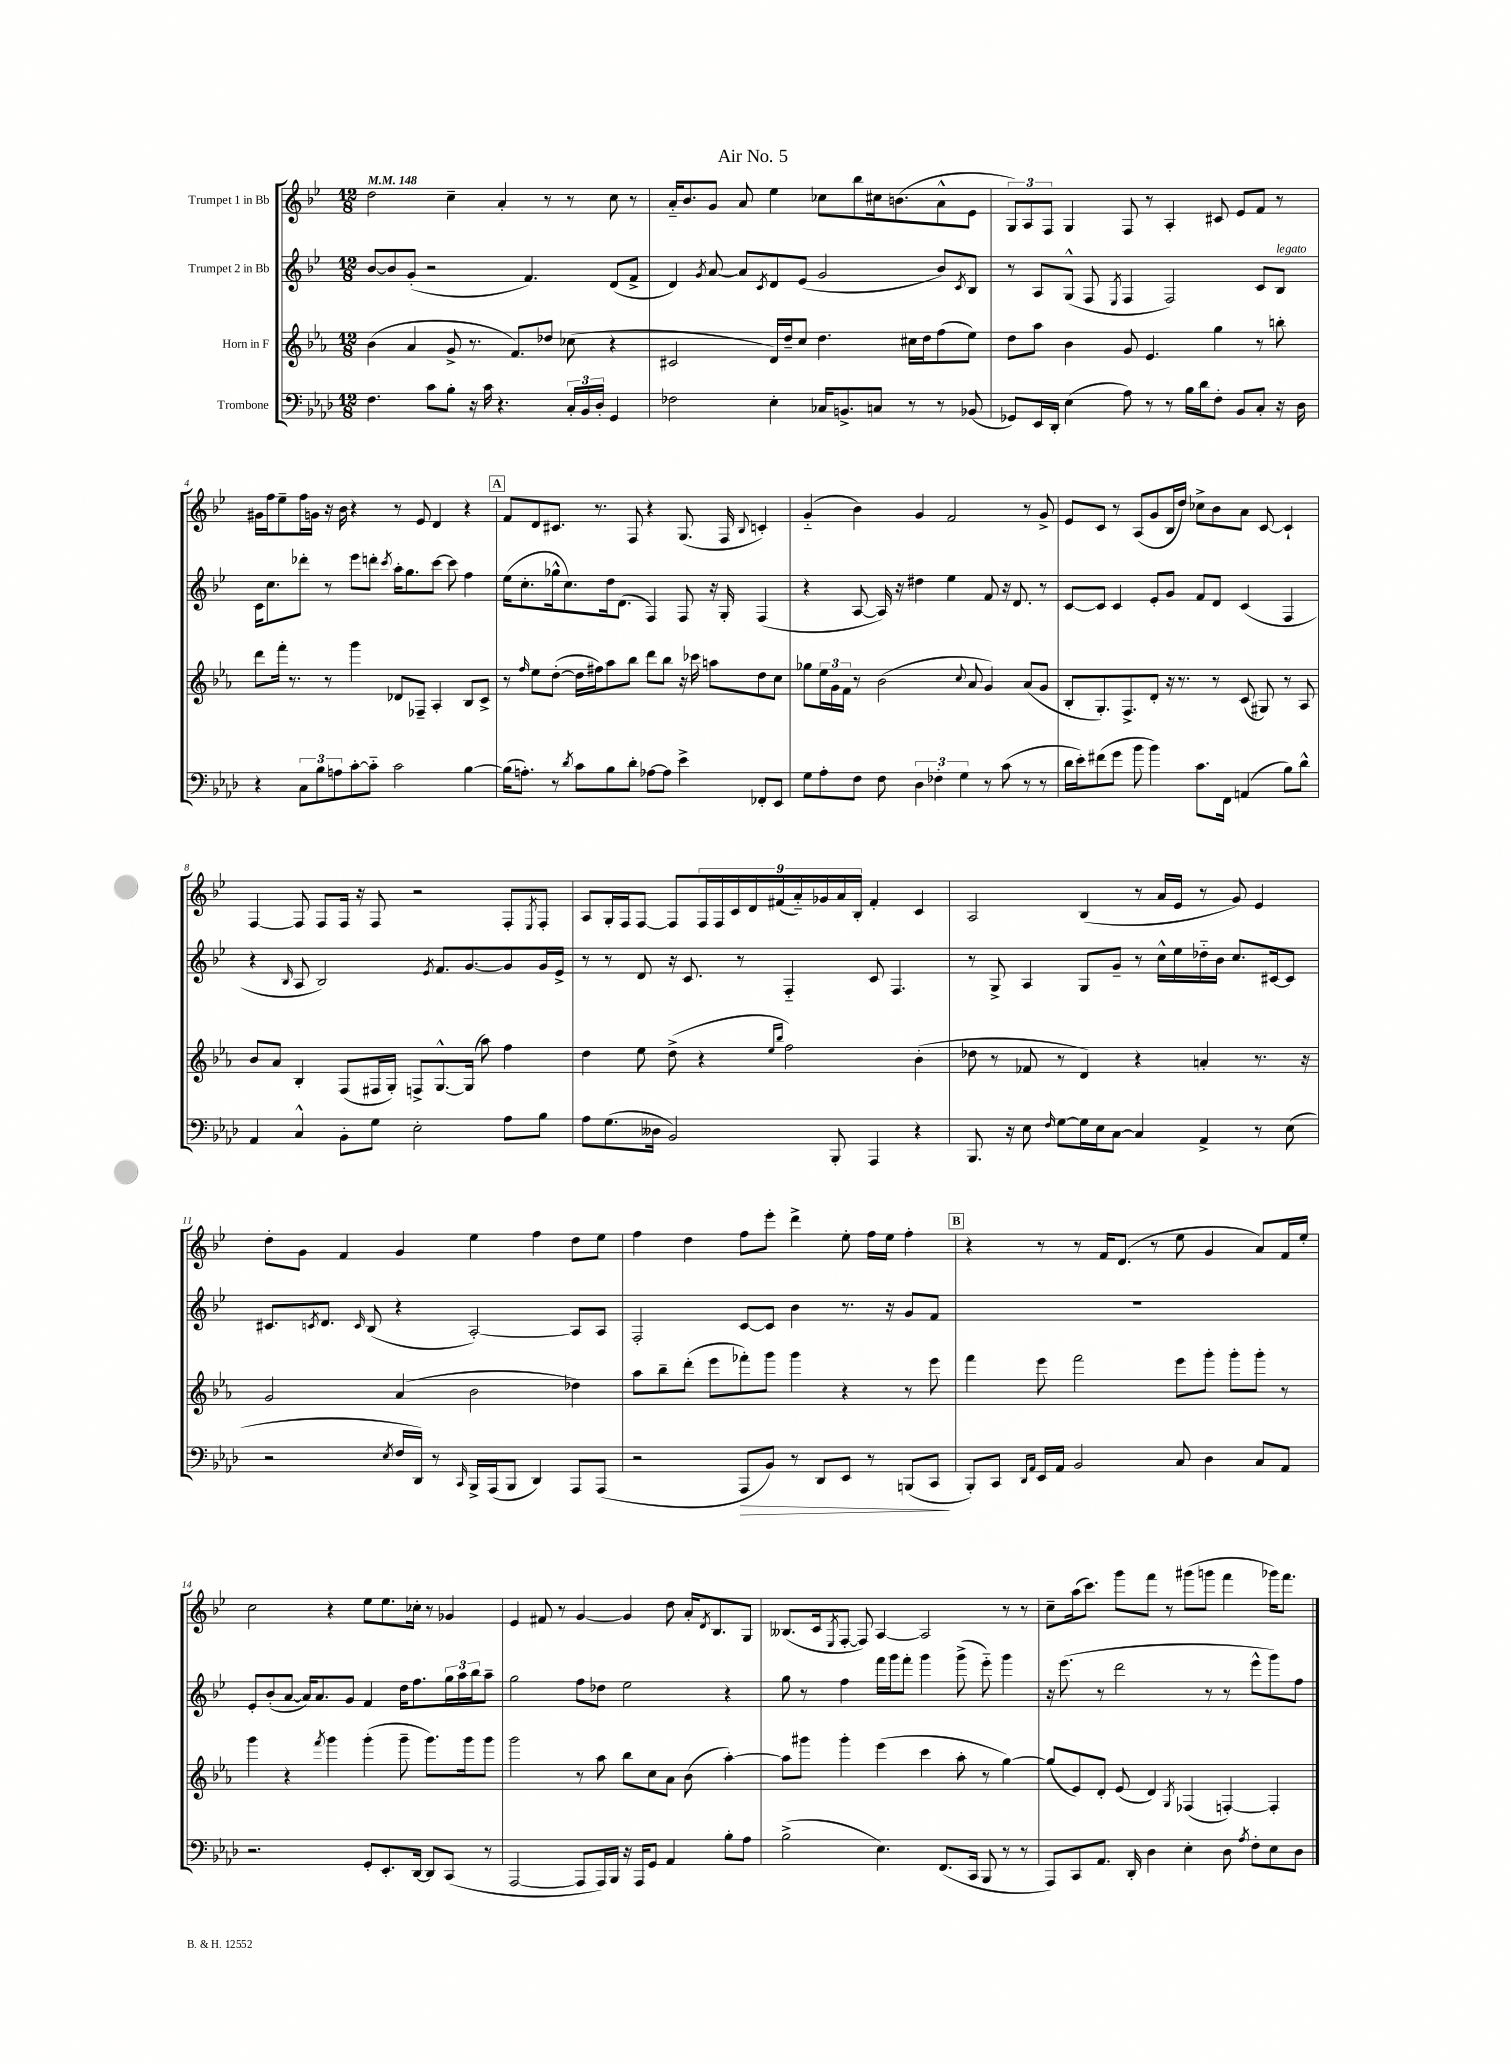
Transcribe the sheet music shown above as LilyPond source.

\header { title = "Air No. 5" }
<<
\new StaffGroup <<
\new Staff = "s0" \with { instrumentName = "Trumpet 1 in Bb" } {
    \clef treble \key bes \major \numericTimeSignature \time 12/8 \tempo 4 = 148
    d''2 c''4-- a'4-. r8 r8 c''8 r8 |
    a'16-_ bes'8. g'8 a'8 ees''4 ces''8 bes''8 cis''16 b'8.( a'8-^ ees'8 |
    \tuplet 3/2 { g8) a8 f8 } g4 f8 r8 a4-. cis'8 ees'8 f'8 r8 |
    gis'16 f''16 ees''8-- f''16 g'16 r16 bes'16 r4 r8 ees'8 d'4 r4 |
    \mark \markup { \box "A" } f'8 d'8 cis'8. r8. f8 r4 g8.( f16 \appoggiatura { bes8 } c'4-.) |
    g'4-_( bes'4) g'4 f'2 r8 g'8-> |
    ees'8 c'8 r8 a8( g'8 bes16 d''16) ces''8-> bes'8 a'8 c'8~ c'4-! |
    f4~ f8 f8 f16 r16 f8 r2 f8-. \acciaccatura { ees8 } f8-. |
    a8 g16-. f16 f8~ f8 \tuplet 9/8 { f16 f16 c'16 d'16 fis'16( a'16-_) ges'16 a'16 bes16-. } fis'4-. c'4 |
    a2 bes4( r8 a'16 ees'16 r8 g'8) ees'4 |
    d''8-. g'8 f'4 g'4 ees''4 f''4 d''8 ees''8 |
    f''4 d''4 f''8 ees'''8-. d'''4-> ees''8-. f''16 ees''16 f''4-. |
    \mark \markup { \box "B" } r4 r8 r8 f'16 d'8.( r8 ees''8 g'4 a'8) f'16 ees''16-. |
    c''2 r4 ees''8 ees''8. ces''16-. r8 ges'4 |
    ees'4 fis'8 r8 g'4~ g'4 d''8 a'16-. \acciaccatura { d'8 } bes8. g8 |
    beses8.( c'16 \acciaccatura { ees8 } f8~-. f8) a4~ a2 r8 r8 |
    c''8-- a''16( c'''8.) g'''8 f'''8 r8 gis'''8( g'''8 f'''4 ges'''16) f'''8. \bar "|." |
}
\new Staff = "s1" \with { instrumentName = "Trumpet 2 in Bb" } {
    \clef treble \key bes \major \numericTimeSignature \time 12/8
    bes'8~ bes'8 g'8-.( r2 f'4.) d'8( f'8-> |
    d'4) \acciaccatura { g'8 } a'8~ a'8 \acciaccatura { c'8 } d'8 ees'8( g'2 bes'8) \acciaccatura { c'8 } bes8 |
    r8 a8 g8-^( f8 \acciaccatura { ees8 } f4 f2) c'8 bes8^\markup { \italic "legato" } |
    c'16 c''8. des'''8-. r8 ees'''8 d'''8-. \acciaccatura { c'''8 } a''16-. g''8. c'''8~ c'''8 f''4 |
    \mark \markup { \box "A" } ees''16( c''8.-. ges''16-^ c''8.) d''16 d'8.( f4) f8 r16 g16-. f4( |
    r4 a8~ a16) r16 dis''4 ees''4 f'8 r16 d'8. r8 |
    c'8~ c'8 c'4 ees'8-. g'8 f'8 d'8 c'4( f4 |
    r4 \grace { bes16 } a8 bes2) \acciaccatura { ees'8 } f'8. g'8.~ g'8 g'16 ees'16-> |
    r8 r8 d'8 r16 c'8. r8 f4-_ c'8 f4. |
    r8 g8-> a4 g8 g'8-- r8 c''16-^ ees''16 des''16-_ bes'16 c''8. cis'16~ cis'8 |
    cis'8. \acciaccatura { c'8 } d'8. \grace { c'16 } bes8( r4 a2~-.) a8 a8 |
    f2-. c'8~ c'8 bes'4 r8. r16 g'8 f'8 |
    \mark \markup { \box "B" } R1. |
    ees'8-. bes'8-.( a'8~ a'16) a'8. g'8 f'4 d''16 f''8. \tuplet 3/2 { g''16 a''16 bes''16 } a''8-- |
    g''2 f''8 des''8 ees''2 r4 |
    g''8 r8 f''4 f'''16 g'''16 f'''8-. g'''4 g'''8->( ees'''8-_) g'''4 |
    r16 ees'''8.( r8 d'''2 r8 r8 ees'''8-^ g'''8) f''8 \bar "|." |
}
\new Staff = "s2" \with { instrumentName = "Horn in F" } {
    \clef treble \key ees \major \numericTimeSignature \time 12/8
    bes'4( aes'4 g'8-> r8. f'8.) des''8 ces''8( r4 |
    cis'2 d'16) d''16-- c''8 d''4. cis''16 d''16 f''8( ees''8) |
    d''8 aes''8 bes'4 g'8 ees'4. g''4 r8 b''8-. |
    d'''8 f'''16-. r8. r8 g'''4 des'8 fes8-- aes4-. bes8 c'8-> |
    \mark \markup { \box "A" } r8 \grace { f''16 } ees''8 d''8~-.( d''16 fis''16) aes''8 bes''8 d'''8 bes''8 r16 ces'''16 a''8 d''8 c''8 |
    ges''8 \tuplet 3/2 { ees''16 g'16 f'16 } r8 bes'2( \appoggiatura { c''8 } aes'8 g'4) aes'8( g'8 |
    bes8-. g8.-.) f8.-> d'8-. r16 r8. r8 c'8( gis8) r8 aes8 |
    bes'8 aes'8 bes4-. f8( fis16 g16-.) f8-> g8.~-^ g16( aes''8) f''4 |
    d''4 ees''8 d''8->( r4 \grace { ees''16 bes''16 } f''2) bes'4-.( |
    des''8 r8 fes'8 r8 d'4) r4 a'4-. r8. r16 |
    g'2 aes'4( bes'2 des''4) |
    aes''8 bes''8-- d'''8-.( ees'''8 fes'''8-.) g'''8 g'''4 r4 r8 ees'''8 |
    \mark \markup { \box "B" } f'''4 ees'''8 f'''2 ees'''8 g'''8-. g'''8-. g'''8-. r8 |
    g'''4 r4 \acciaccatura { f'''8 } g'''4 g'''4-.( g'''8-- g'''8.) g'''16 g'''8 |
    g'''2 r8 aes''8 bes''8 c''8 aes'8 bes'8( aes''4~-.) |
    aes''8 gis'''8 gis'''4-. ees'''4( c'''4 aes''8-. r8 g''4~) |
    g''8( ees'8) d'8-. ees'8( d'4) \acciaccatura { g8 } fes4( f4~-.) f4-. \bar "|." |
}
\new Staff = "s3" \with { instrumentName = "Trombone" } {
    \clef bass \key aes \major \numericTimeSignature \time 12/8
    f4. c'8 bes8-. r16 c'16 r4. \tuplet 3/2 { c16-. bes,16 des16-. } g,4 |
    fes2 ees4-. ces16 b,8.-> c8 r8 r8 bes,8( |
    ges,8) ees,16 des,16-. ees4( aes8) r8 r8 bes16 des'16 f8-. bes,8 c8-. r16 des16 |
    r4 \tuplet 3/2 { c8 bes8 a8 } c'8~-. c'8-_ c'2 bes4~ |
    \mark \markup { \box "A" } bes16( a8.-.) r8 \acciaccatura { des'8 } c'8 bes8 des'8-. aes8~ aes8 ees'4-> fes,8-. ees,8 |
    g8 aes8-. f8 f8 \tuplet 3/2 { des4 fes4-. g4 } r8 c'8( r8 r8 |
    des'16 ees'16-.) fis'8( g'8 bes'8 bes'4) c'8. f,16 a,4( bes8) des'8-^ |
    aes,4 c4-^ bes,8-. g8 ees2-. aes8 bes8 |
    aes8 g8.( deses16 bes,2) bes,,8-. aes,,4 r4 |
    bes,,8. r16 ees8 \grace { f16 } g8~ g16 ees16 c8~ c4 aes,4-> r8 ees8( |
    r2 \acciaccatura { ees8 } f16 des,16) r8 \grace { c,16 } bes,,16-> aes,,16( bes,,8 des,4) aes,,8 aes,,8( |
    r2 aes,,8\> bes,8) r8 des,8 ees,8 r8 b,,8( c,8\! |
    \mark \markup { \box "B" } bes,,8-.) c,8 \grace { des,16 aes,16 } ees,16 aes,16 bes,2 c8 des4 c8 aes,8 |
    r2. g,8-. ees,8.-. des,16~ des,8 c,8( r8 |
    aes,,2~ aes,,8 aes,,16) bes,,16 r16 aes,,16 g,8 aes,4 bes8-. aes8 |
    bes2->( ees4.) f,8.( c,16 bes,,8 r8 r8 |
    aes,,8) c,8 aes,8. des,16-. des4 ees4-. des8 \acciaccatura { aes8 } f8-. ees8 des8 \bar "|." |
}
>>
>>
